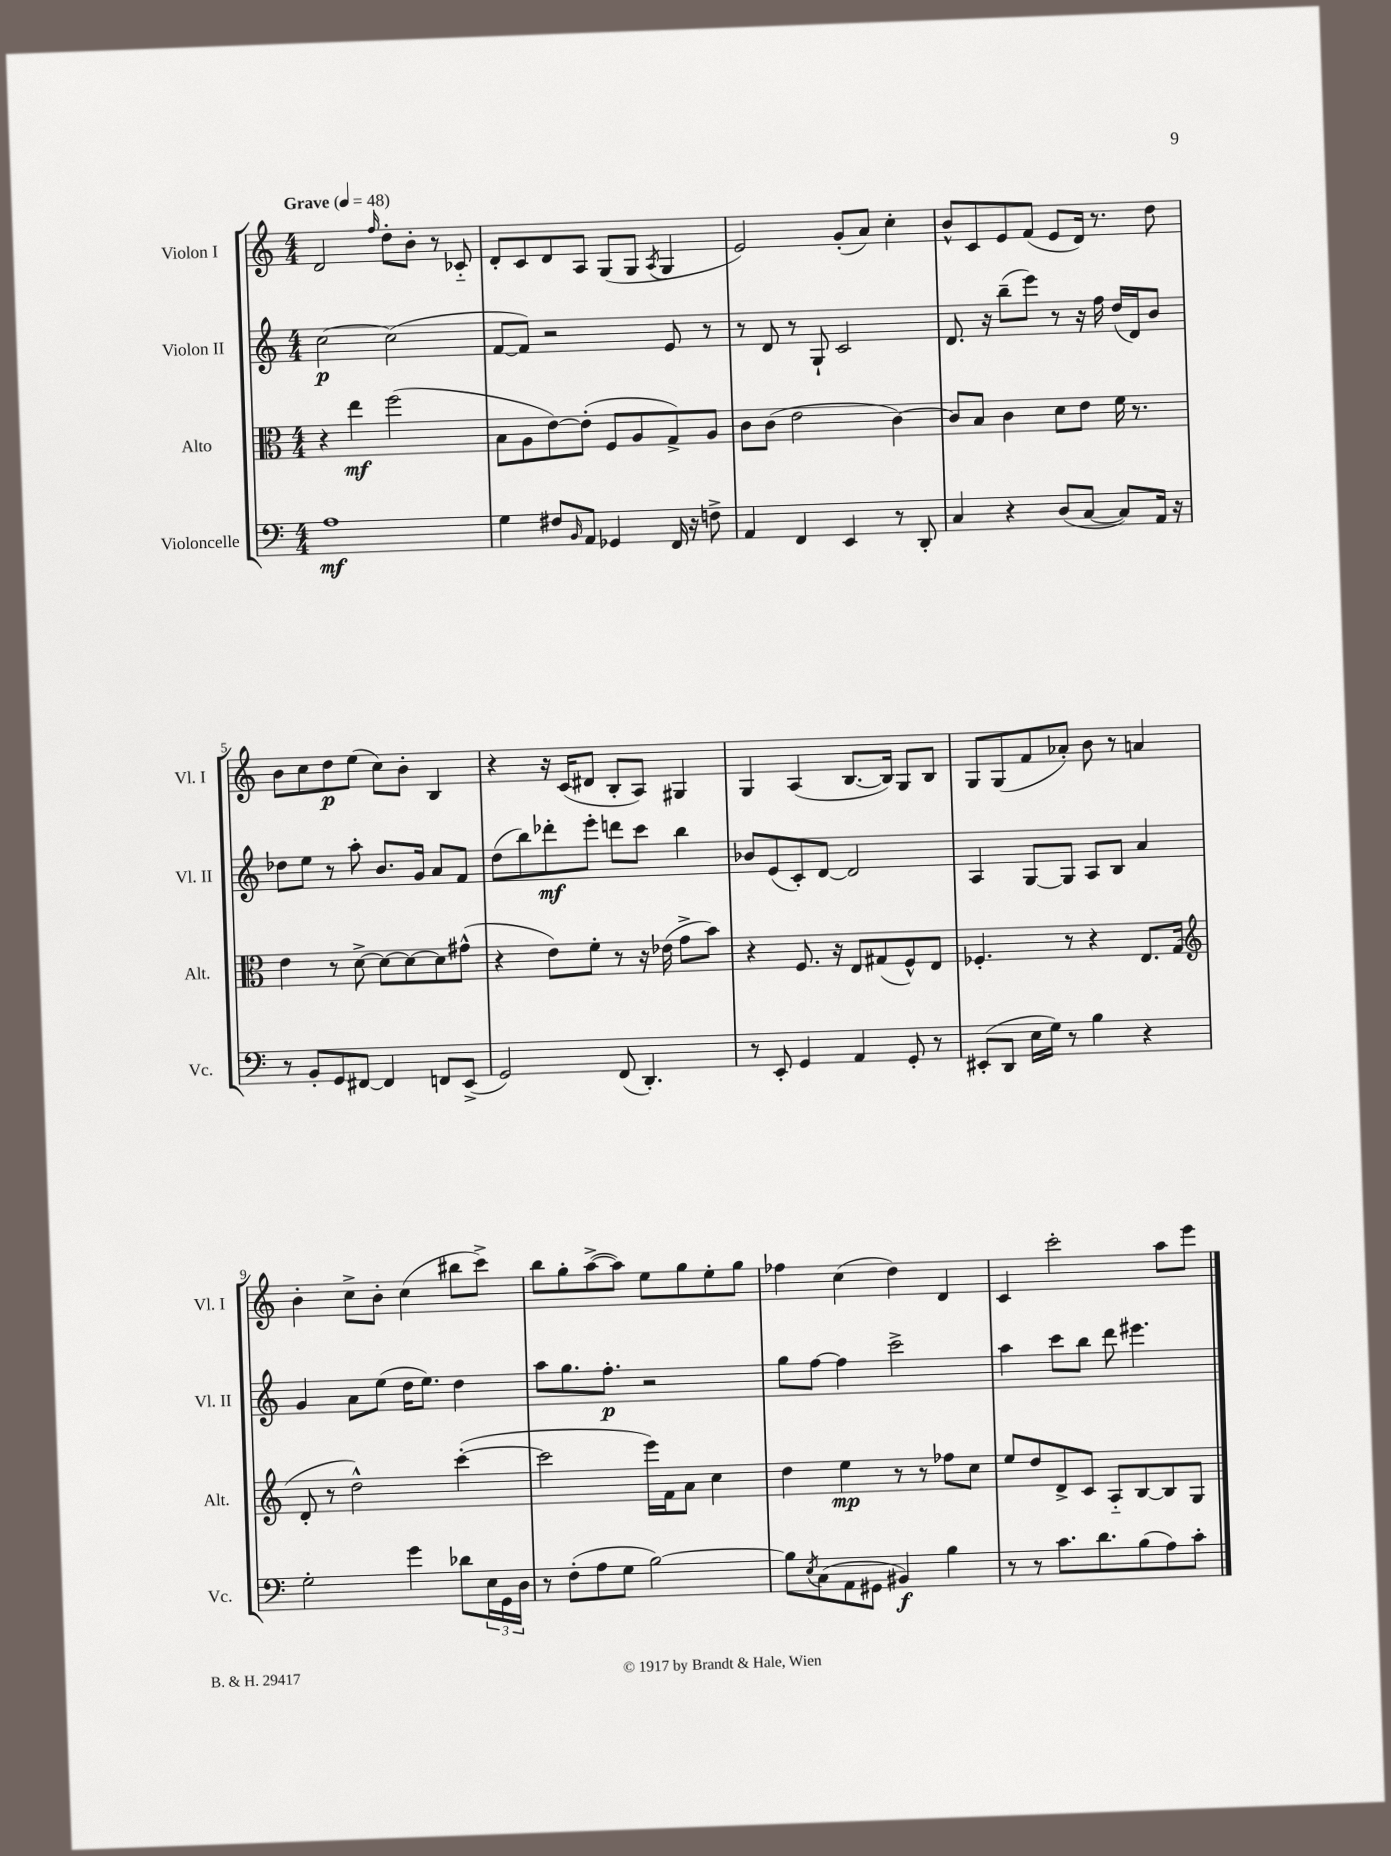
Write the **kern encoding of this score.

**kern	**kern	**kern	**kern
*staff4	*staff3	*staff2	*staff1
*clefF4	*clefC3	*clefG2	*clefG2
*k[]	*k[]	*k[]	*k[]
*M4/4	*M4/4	*M4/4	*M4/4
*MM48	*MM48	*MM48	*MM48
1A	4r	[2cc	2d
.	4ee	.	.
.	.	.	16qqff
.	(2ff	(2cc]	8dd'
.	.	.	8b'
.	.	.	8r
.	.	.	8c-'~
=	=	=	=
4G	8B	[8f	8d'
.	8A	8f])	8c
8F#	[8e)	2r	8d
16qqBB	.	.	.
8AA	(8e']	.	8A
4GG-	8F	.	(8G
.	8A	.	8G
.	.	.	8qA
16FF	8G^)	8e	4G
16r	.	.	.
8F^	8A	8r	.
=	=	=	=
4AA	8c	8r	2e)
.	(8c	8d	.
4FF	2e	8r	.
.	.	8G`	.
4EE	.	2c	(8g'
.	.	.	8a)
8r	[4c)	.	4cc'
8DD'	.	.	.
=	=	=	=
4C	8c]	8.d	8b^^
.	8B	.	8c
.	.	16r	.
4r	4c	(8bb~	8e
.	.	8eee)	(8f
(8D	8d	8r	8e
[8C	8e	16r	16d)
.	.	16ff	8.r
8C])	16f	(16dd	.
.	8.r	16d)	.
16AA	.	8b	8dd
16r	.	.	.
=	=	=	=
8r	4e	8dd-	8b
8BB'	.	8ee	8cc
8GG	8r	8r	8dd
[8FF#	[8d^	8aa'	(8ee
4FF#]	8d_	8.b	8cc)
.	8d_	.	8b'
.	.	16g	.
8FF	8d]	8a	4B
(8EE^	(8g#^^	8f	.
=	=	=	=
2GG)	4r	(8dd	4r
.	.	8bb)	.
.	8e)	8ddd-'	16r
.	.	.	(16c
.	8f'	8eee'	8d#
(8FF	8r	8ddd	8B'
4.DD')	16r	8ccc	8A)
.	(16e-	.	.
.	8g^	4bb	4G#
.	8b)	.	.
=	=	=	=
8r	4r	8b-	4G
8EE'	.	(8e	.
4GG	8.F	8c')	(4A
.	.	[8d	.
.	16r	.	.
4AA	8E	2d]	[8.B
.	(8G#	.	.
.	.	.	16B])
8GG'	8F^^)	.	8G
8r	8E	.	8B
=	=	=	=
(8EE#'	4.F-'	4A	8G
8DD	.	.	(8G
16E	.	[8G	8f
16G)	.	.	.
8r	8r	8G]	8a-')
4B	4r	8A	8b
.	.	8B	8r
4r	8.E	4a	4a
.	(16G	.	.
=	=	=	=
*	*clefG2	*	*
2G'	8d'	4g	4b'
.	8r	.	.
.	2dd^^)	8a	8cc^
.	.	(8ee	8b'
4g	.	16dd	(4cc
.	.	8.ee)	.
8d-	([4ccc'	4dd	8bb#
24E	.	.	8ccc^)
24GG	.	.	.
24D	.	.	.
=	=	=	=
8r	2ccc]	8aa	8bb
(8F'	.	8.gg	8gg'
8A	.	.	([8aa^
.	.	8.ff'	.
8G	.	.	8aa])
[2B)	16eee)	2r	8ee
.	16f	.	.
.	8a	.	8gg
.	4cc	.	8ee'
.	.	.	8gg
=	=	=	=
8B]	4dd	8gg	4ff-
8qE	.	.	.
(8C	.	[8ff	.
8AA	4ee	4ff]	(4cc
8GG#	.	.	.
4BB#)	8r	2ccc^	4dd)
.	8r	.	.
4B	8ff-	.	4d
.	8cc	.	.
=	=	=	=
8r	8ee	4aa	4c
8r	8dd	.	.
8.c	8d^	8ccc	2ccc'
.	8c	8bb	.
8.d	.	.	.
.	8A'~	8ddd	.
(8B	[8B	4.eee#	.
8A)	8B]	.	8aa
8c'	8G	.	8eee
==	==	==	==
*-	*-	*-	*-
